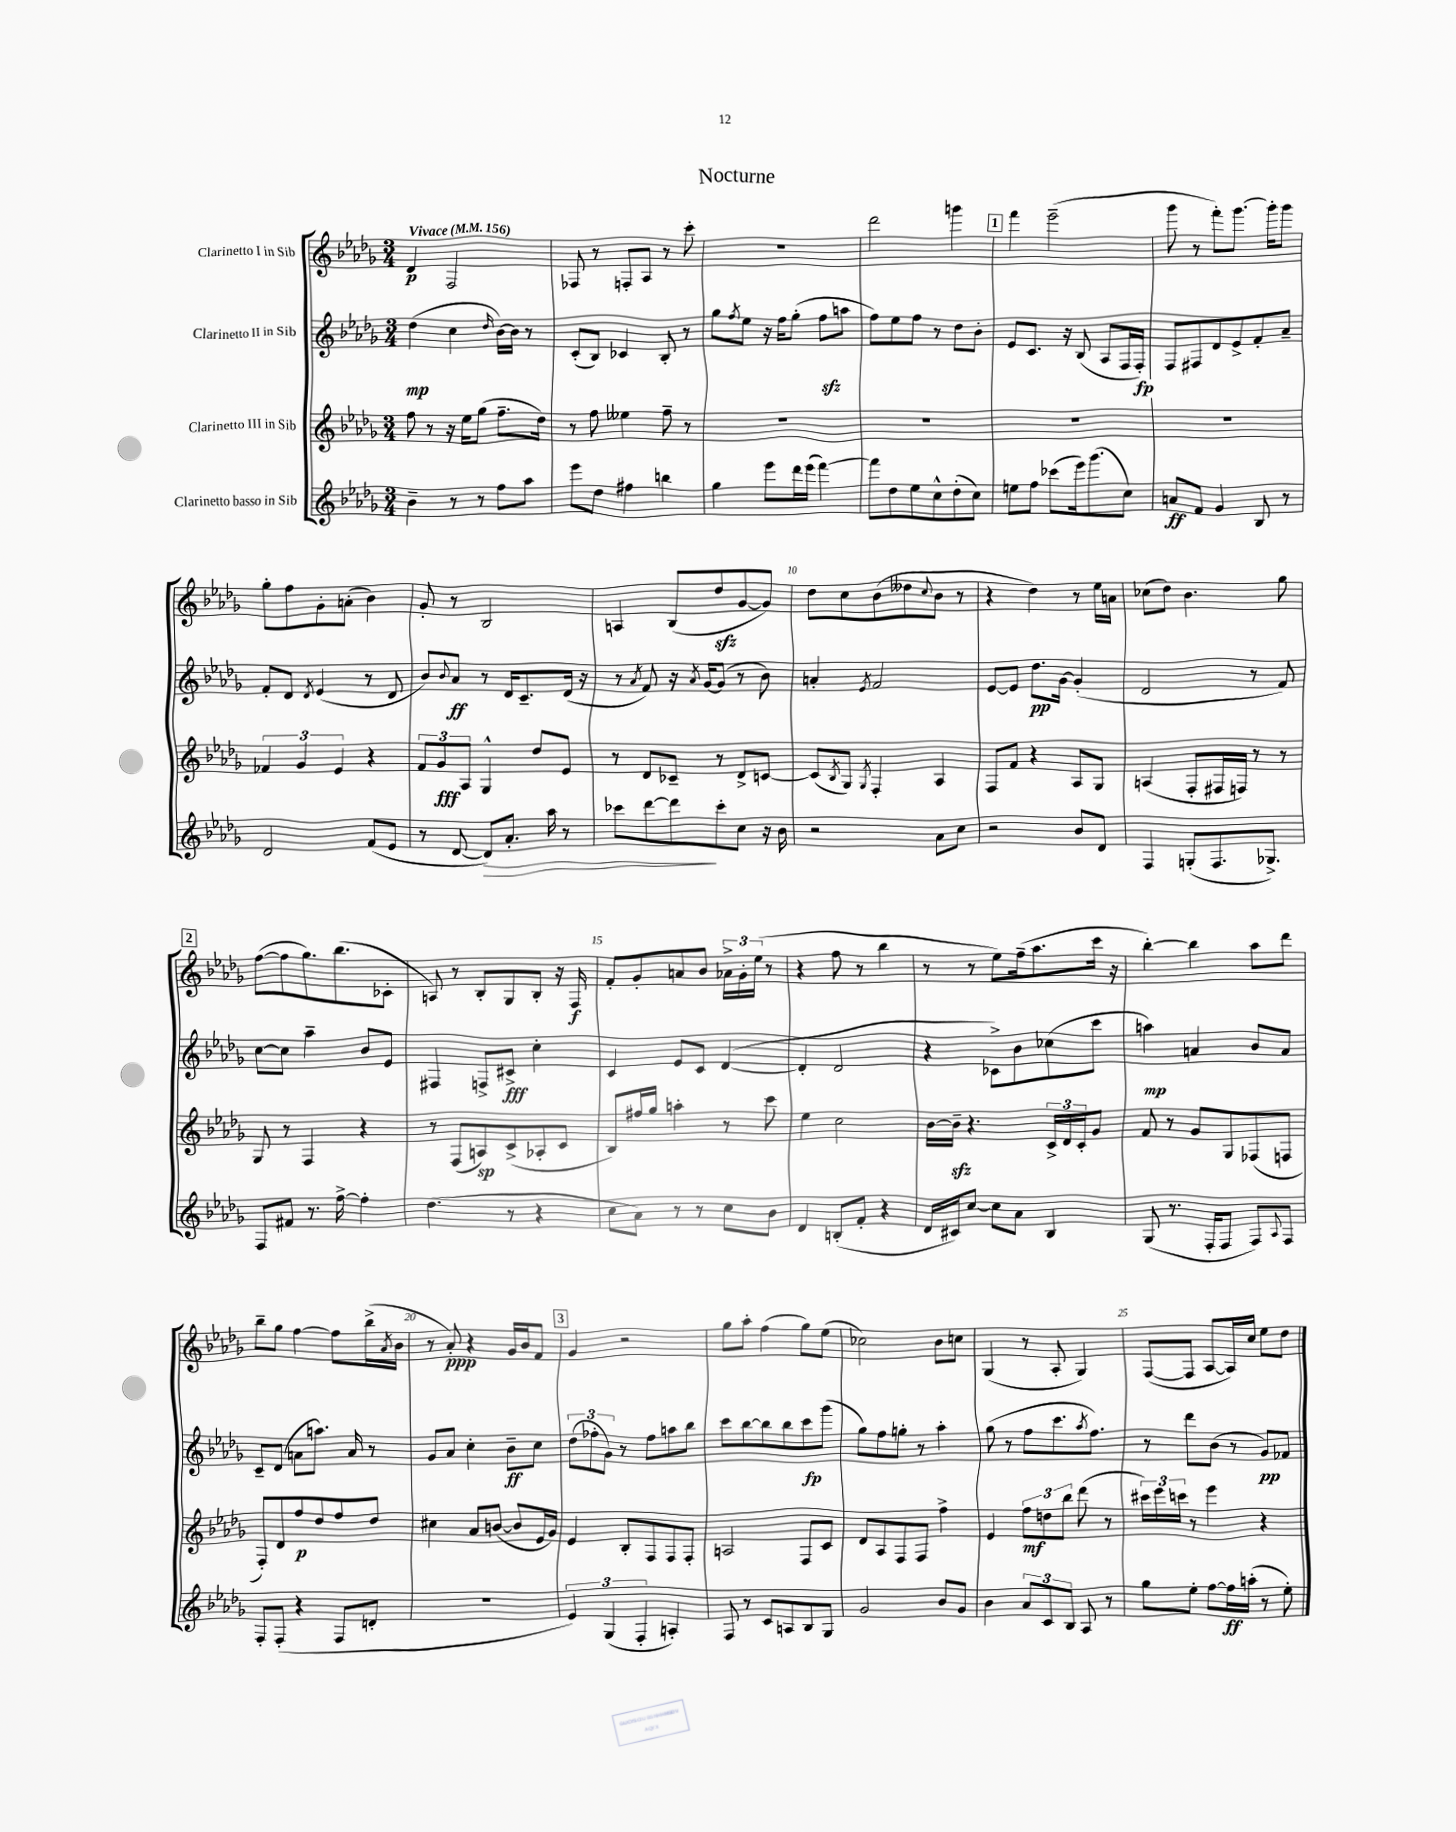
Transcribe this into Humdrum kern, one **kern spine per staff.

**kern	**kern	**kern	**kern
*staff4	*staff3	*staff2	*staff1
*clefG2	*clefG2	*clefG2	*clefG2
*k[b-e-a-d-g-]	*k[b-e-a-d-g-]	*k[b-e-a-d-g-]	*k[b-e-a-d-g-]
*M3/4	*M3/4	*M3/4	*M3/4
*MM156	*MM156	*MM156	*MM156
4b-~	8ff	(4dd-	4d-
.	8r	.	.
8r	16r	4cc	2F
.	16ee-	.	.
8r	(8gg-	.	.
.	.	16qqdd-	.
8ff	8.ff~	[16b-)	.
.	.	16b-]	.
8aa-	.	8r	.
.	16dd-)	.	.
=	=	=	=
8eee-	8r	(8c'	8F-
8dd-	8ff	8B-)	8r
4ff#	4ee--	4c-	8F'
.	.	.	8A-
4bb	8ff~	8B-'	8r
.	8r	8r	8ccc'
=	=	=	=
4gg-	2.r	8gg-	2.r
.	.	8qff	.
.	.	8ee-	.
8eee-	.	16r	.
.	.	16ff	.
16ddd-	.	(8gg-'	.
(16eee-	.	.	.
[4fff)	.	8ff	.
.	.	8aa	.
=	=	=	=
8fff]	2.r	8ff)	2ddd-
8dd-	.	8ee-	.
8ee-	.	8ff	.
8cc^^	.	8r	.
(8dd-'	.	8dd-	4ggg
8cc)	.	8b-'	.
=	=	=	=
8ee	2.r	8e-	4fff
8ff	.	8.c	.
(8ccc-	.	.	(2eee-~
.	.	16r	.
16eee-)	.	(8B-	.
(8.ggg-	.	.	.
.	.	8A-	.
8cc)	.	16F	.
.	.	16F')	.
=	=	=	=
8a	2.r	8F	8ggg-
8f	.	8F#	8r
4g-	.	8d-	8fff')
.	.	8e-^	[8.ggg-
8B-	.	8f'	.
.	.	.	16ggg-']
8r	.	8a-~	8ggg-
=	=	=	=
2d-	6f-	8f'	8gg-'
.	.	8d-	8ff
.	6g-	.	.
.	.	8qd-	.
.	.	(4e-	8g-'
.	6e-	.	.
.	.	.	(8a'
(8f	4r	8r	4b-)
8e-	.	8d-	.
=	=	=	=
8r	12f	8b-)	8g-'
.	12g-	.	.
.	.	8qqb-	.
[8d-	.	8a-	8r
.	12A-	.	.
8d-])	4G-^^	8r	2B-
8.a-'	.	16d-	.
.	.	8.c~	.
.	8dd-	.	.
16aa-	.	.	.
8r	8e-	(16d-	.
.	.	16r	.
=	=	=	=
8ccc-	8r	8r	4A
.	.	8qa-	.
[8ddd-	8d-	8f)	.
8ddd-]	8c-~	16r	(8B-
.	.	8qa-	.
.	.	[16g-	.
8ccc-'	8r	(8g-]	8dd-
8cc	8d-^	8r	[8g-
16r	[8c	8b-)	8g-])
16b-	.	.	.
=	=	=	=
2r	(8c]	4a'	8dd-
.	8qB-	.	.
.	8G-)	.	8cc
.	8qG-	8qe-	.
.	4F'	2f	(8b-
.	.	.	8dd--
.	.	.	8qqcc
8a-	4A-	.	8b-
8cc	.	.	8r
=	=	=	=
2r	8F	[8e-	4r
.	8f	8e-]	.
.	4r	8.dd-	4dd-)
.	.	[16g-	.
8b-	8A-	(4g-']	8r
8d-	8G-	.	16ee-
.	.	.	16a
=	=	=	=
4F	(4A	2d-	(8cc-
.	.	.	8dd-)
(8G'	8F'	.	4.b-
8.F	16F#	.	.
.	16F)	.	.
.	8r	8r	.
8.G-^)	.	.	.
.	8r	8f)	8gg-
=	=	=	=
8F	8G-	[8cc	([8ff
8f#	8r	8cc]	8ff]
8.r	4F	4aa-~	8.gg-)
[16ff^	.	.	(8.bb-
4ff']	4r	8b-	.
.	.	8e-	8c-'
=	=	=	=
(4.dd-	8r	4F#	8A)
.	(8F	.	8r
.	8A)	8F^	8B-'
8r	(8c^	8c#^	8G-
4r	8A-'	4cc'	8B-'
.	8c	.	16r
.	.	.	16F
=	=	=	=
8cc	8B-)	4c	8f'
8a-)	16ff#	.	8g-'
.	16gg-	.	.
8r	4aa'	8e-	8a
8r	.	8c	8b-
8cc	8r	([4d-	24a-^
.	.	.	24g-'
.	.	.	(24ee-
8b-	8ccc	.	8r
=	=	=	=
4d-	4ee-	4d-']	4r
(8B'	2cc	2d-	8ff
8f'	.	.	8r
4r	.	.	4bb-
=	=	=	=
16d-	[16b-	4r	8r
16c#)	16b-~]	.	.
[8cc	4.r	.	8r
8cc]	.	8c-^)	8ee-)
8a-	.	8b-	(16ff~
.	.	.	8.aa-
4B-	24c^	(8cc-	.
.	24d-	.	.
.	24c'	.	.
.	8g-	8ccc	16ccc
.	.	.	16r
=	=	=	=
(8G-	8f	4aa)	[4bb-')
8.r	8r	.	.
.	8g-	4a	4bb-]
16F'	.	.	.
8F	8G-	.	.
8F)	(8F-	8b-	8aa-
8qqA-	.	.	.
8F	8F	8a	8ddd-
=	=	=	=
8F'	8F')	8c~	8bb-~
(8F'	8d-	(8d-	8gg-
4r	8ff	8a	[4ff
.	8dd-	8.aa)	.
8F	8ff	.	8ff]
.	.	16a	.
8d'	8dd-	8r	(16bb-^
.	.	.	8qa-
.	.	.	16b-
=	=	=	=
2.r	4cc#	8g-	8r
.	.	8a-	8a-')
.	8a-	4cc'	4r
.	([8b	.	.
.	8b]	8b-~	16g-
.	.	.	16b-
.	16e-	8cc	8f
.	16g-)	.	.
=	=	=	=
6e-)	4e-	(12dd-	4g-
.	.	12ff-'	.
(6G-	.	12g-)	.
.	8B-'	8r	2r
6F'	.	.	.
.	8F	8ff-	.
4A')	8F	8aa	.
.	8F'	8bb-	.
=	=	=	=
8F	2A	8ccc	8gg-
8r	.	[8bb-	8aa-'
8c	.	8bb-]	(4ff
8A	.	8bb-	.
8B-	8F	8ccc	8gg-)
8G-	8c	(8ggg-	(8ee-
=	=	=	=
2g-	8d-	8gg-)	2cc-)
.	8A-	8ff	.
.	8F	8gg'	.
.	8F	8r	.
8b-	4ff^	4aa-'	8b-
8g-	.	.	8cc
=	=	=	=
4b-	4e-	(8gg-	(4G-
.	.	8r	.
12a-	12ff	8ff	8r
12c	12dd	.	.
.	.	8.ccc	8A-'
12B-	12bb-	.	.
8A-	(8ddd-	.	4G-)
.	.	8qaa-	.
.	.	8.ff)	.
8r	8r	.	.
=	=	=	=
8gg-	24ccc#)	8r	([8F
.	24eee-	.	.
.	24ccc	.	.
8ee-'	8r	8ddd-	8F]
[8ff	4eee-	(8b-	[8A-
16ff]	.	8r	16A-])
(16aa'	.	.	16cc
8r	4r	8g-)	8ee-
8ee-')	.	8f-	8dd-
==	==	==	==
*-	*-	*-	*-
